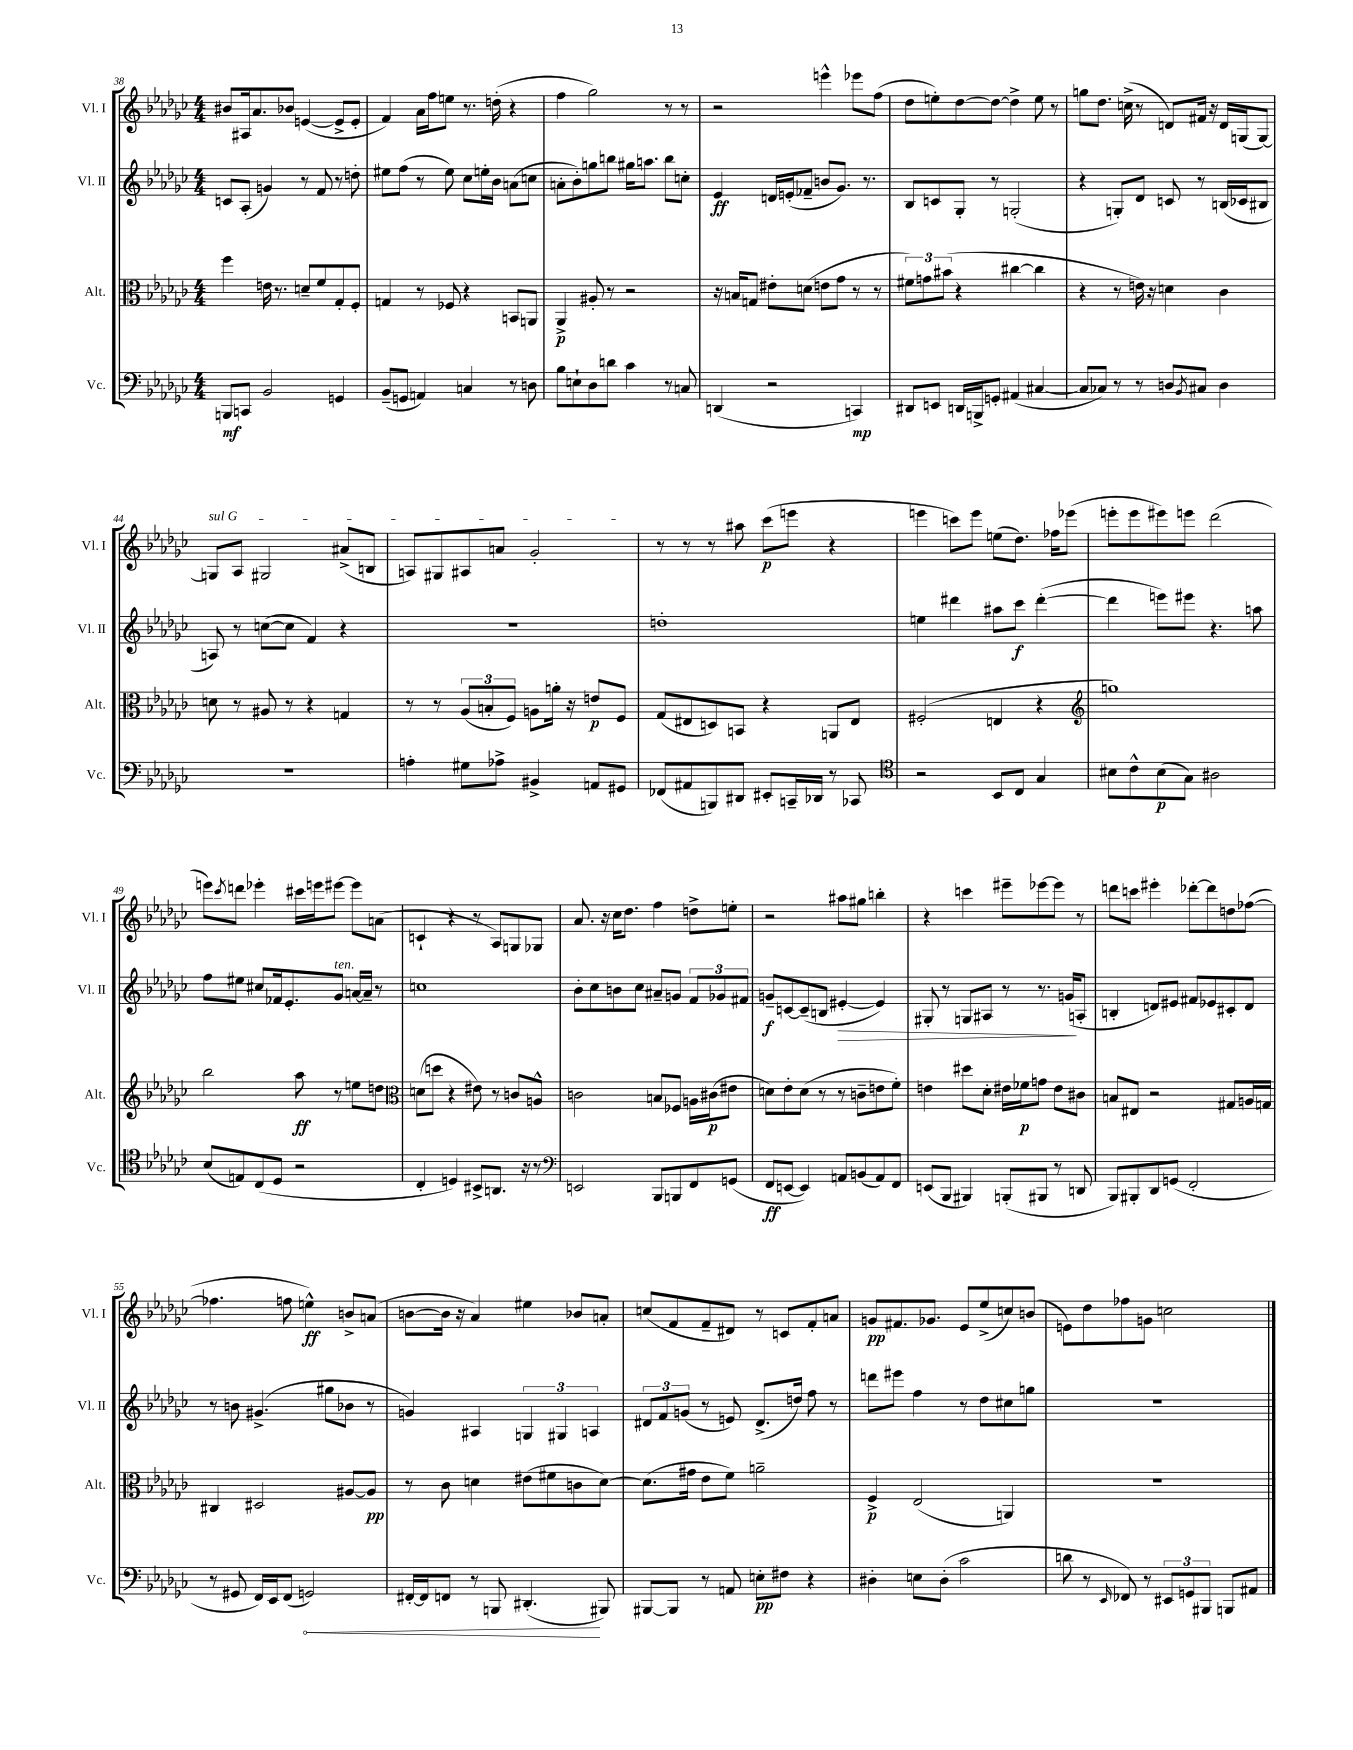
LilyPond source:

<<
\new StaffGroup <<
\new Staff = "s0" \with { instrumentName = "Vl. I" shortInstrumentName = "Vl. I" } {
    \clef treble \key ges \major \numericTimeSignature \time 4/4
    bis'8 ais16 aes'8. bes'8 e'4~( e'8-> e'8-. |
    f'4) aes'16 f''16 e''8 r8. d''16-.( r4 |
    f''4 ges''2) r8 r8 |
    r2 e'''4-^ ees'''8 f''8( |
    des''8 e''8-.) des''8~ des''8~ des''4-> e''8 r8 |
    g''8 des''8. c''16->( r8 d'8) fis'16 r16 d'16 g16( g8~) |
    \once \override TextSpanner.bound-details.left.text = \markup { \italic "sul G" } g8\startTextSpan aes8 gis2 ais'8->( b8 |
    a8) gis8 ais8 a'8 ges'2-.\stopTextSpan |
    r8 r8 r8 ais''8 ces'''8\p( e'''8 r4 |
    e'''4 c'''8) e'''8 e''8( des''8.) fes''16 ees'''8( |
    e'''8-. e'''8 eis'''8) e'''8 des'''2( |
    e'''8) \acciaccatura { ces'''8 } d'''8 ees'''4-. cis'''16 e'''16 eis'''8~ eis'''8 a'8( |
    c'4-! r4 r8 aes8) g8 ges8 |
    aes'8. r16 ces''16 des''8. f''4 d''8-> e''8-. |
    r2 ais''8 gis''8 b''4-. |
    r4 c'''4 eis'''8-- ees'''8~ ees'''8 r8 |
    d'''8 c'''8 eis'''4-. des'''8~-. des'''8 d''8 fes''8~( |
    fes''4. f''8 e''4-^\ff) b'8-> a'8( |
    b'8~ b'16 r16 aes'4) eis''4 bes'8 a'8-. |
    c''8( f'8 f'8-- dis'8) r8 c'8 f'8-. a'8 |
    g'8\pp fis'8. ges'8. ees'8 ees''8->( c''8) b'8( |
    e'8) des''8 fes''8 g'8 c''2 \bar "|." |
}
\new Staff = "s1" \with { instrumentName = "Vl. II" shortInstrumentName = "Vl. II" } {
    \clef treble \key ges \major \numericTimeSignature \time 4/4
    c'8 aes8-.( g'4) r8 f'8 r8 d''8-. |
    eis''8 f''8( r8 eis''8) ces''8 e''16-. bes'16 a'8( c''8 |
    a'8-. bes'8-.) g''8 b''8 gis''16 a''8. b''8 c''8-. |
    ees'4\ff d'16 e'16-.( fes'8-- b'8 ges'8.) r8. |
    bes8 c'8 ges8-. r8 g2-.( |
    r4 g8-.) des'8 c'8 r8 b16( ces'16 bis8 |
    a8) r8 c''8~( c''8 f'4) r4 |
    R1 |
    d''1-. |
    e''4 dis'''4 ais''8 ces'''8\f dis'''4~-.( |
    dis'''4 e'''8) eis'''8 r4. a''8 |
    f''8 eis''8 cis''8 fes'16 ees'8.-. ges'8^\markup { \italic "ten." } a'16~ a'16-- r8 |
    c''1 |
    bes'8-. ces''8 b'8 ces''8 ais'8-- g'8 \tuplet 3/2 { f'8 ges'8 fis'8 } |
    g'8--\f c'8~ c'8--( b8 eis'4~-.\> eis'4) |
    gis8-. r8 g8 ais8 r8 r8. g'16\!( a8-. |
    b4-. d'8) eis'8 fis'8 ees'8 cis'8-. d'8 |
    r8 b'8 gis'4.->( gis''8 bes'8 r8 |
    g'4) ais4 \tuplet 3/2 { g4 gis4 a4 } |
    \tuplet 3/2 { dis'8 f'8 g'8( } r8 e'8) dis'8.->( d''16) f''8 r8 |
    d'''8 eis'''8 f''4 r8 des''8 cis''8 g''8 |
    R1 \bar "|." |
}
\new Staff = "s2" \with { instrumentName = "Alt." shortInstrumentName = "Alt." } {
    \clef alto \key ges \major \numericTimeSignature \time 4/4
    f''4 e'16 r8. d'8-- f'8 ges8-. f8-. |
    g4 r8 fes8 r4 b,8 a,8 |
    aes,4->\p ais8-. r8 r2 |
    r16 b16 g8 eis'8-. d'8( e'8 ges'8 r8 r8 |
    \tuplet 3/2 { fis'8) g'8 bis'8( } r4 cis''4~ cis''4 |
    r4 r8 e'16) r16 d'4 ces'4 |
    d'8 r8 ais8 r8 r4 g4 |
    r8 r8 \tuplet 3/2 { aes8( b8-. f8) } a8 a'16-. r16 e'8\p f8 |
    ges8( eis8 d8) b,8 r4 a,8 eis8 |
    fis2-.( e4 r4 |
    \clef treble g''1) |
    bes''2 aes''8\ff r8 e''8 d''8 |
    \clef alto d'8( d''8 r4 eis'8) r8 c'8 a8-^ |
    c'2 b8 fes8 a16 cis'16\p( eis'8 |
    d'8) ees'8-. d'8( r8 r8 c'8-- e'8 f'8-.) |
    e'4 dis''8 des'8-. eis'16 fes'16\p g'8 eis'8 cis'8 |
    b8 eis8 r2 gis8 a16 g16 |
    cis4 dis2 ais8~ ais8\pp |
    r8 ces'8 d'4 eis'8( fis'8 c'8 d'8~) |
    d'8.( gis'16 ees'8 f'8) a'2-- |
    f4->\p ees2( a,4) |
    R1 \bar "|." |
}
\new Staff = "s3" \with { instrumentName = "Vc." shortInstrumentName = "Vc." } {
    \clef bass \key ges \major \numericTimeSignature \time 4/4
    b,,8\mf c,8 bes,2 g,4 |
    bes,8--( g,8 a,4) c4 r8 d8 |
    bes8 e8-! des8 d'8 ces'4 r8 c8 |
    d,4( r2 c,4\mp) |
    dis,8 e,8 d,16 b,,16-> g,8-. ais,4( cis4~ |
    cis8 ces8) r8 r8 d8 \acciaccatura { bes,8 } cis8 d4 |
    r1 |
    a4-. gis8 aes8-> bis,4-> a,8 gis,8 |
    fes,8( ais,8 b,,8) dis,8 eis,8-. c,16-- des,16 r8 ces,8 |
    \clef tenor r2 bes,8 ces8 ges4 |
    bis8 ces'8-^ bis8\p( ges8) ais2 |
    bes8( e8) ces8( des8 r2 |
    ces4-. d4) bis,8-> a,8. r16 r8 |
    \clef bass e,2 bes,,8 b,,8 f,8 g,8( |
    f,8\ff e,8~ e,4) a,8 b,8( a,8) f,8 |
    e,8( bes,,8 bis,,4) b,,8-.( bis,,8 r8 d,8 |
    bes,,8) bis,,8-. des,8 g,8( f,2-. |
    r8 gis,8 f,16) ees,16 f,8( \once \override Hairpin.circled-tip = ##t g,2\<) |
    fis,16~-. fis,16 f,8 r8 b,,8 dis,4.-.\!( bis,,8) |
    bis,,8~ bis,,8 r8 a,8 e8-.\pp fis8 r4 |
    dis4-. e8 dis8-.( ces'2 |
    d'8 r8 \grace { ees,16 } fes,8) r8 \tuplet 3/2 { eis,8 g,8 bis,,8 } b,,8 ais,8 \bar "|." |
}
>>
>>
\layout { \context { \Score currentBarNumber = #38 } }
